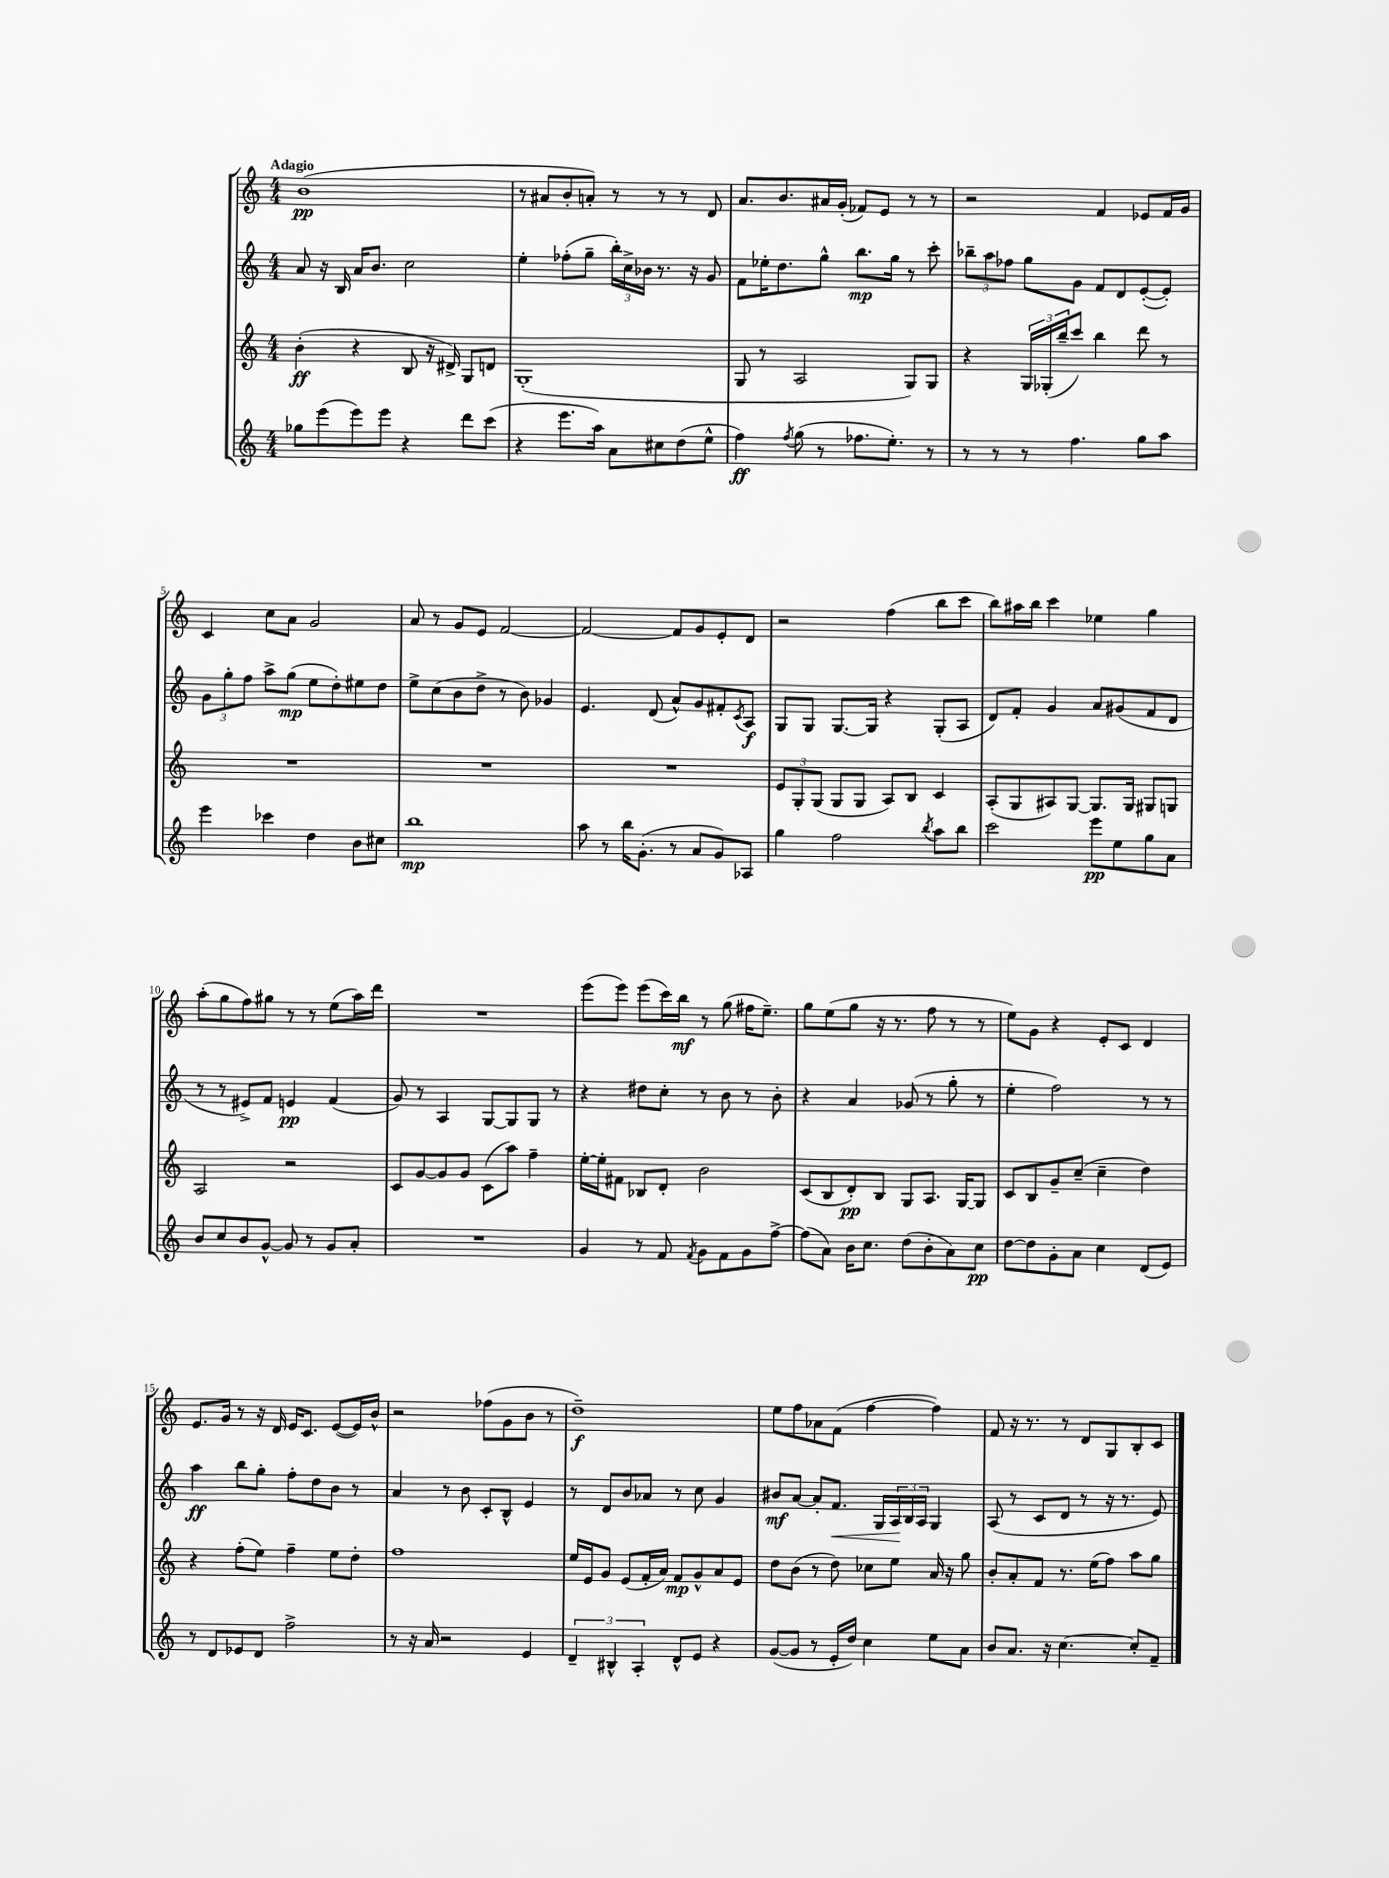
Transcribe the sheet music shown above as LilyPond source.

<<
\new StaffGroup <<
\new Staff = "s0" {
    \clef treble \key c \major \numericTimeSignature \time 4/4 \tempo "Adagio"
    b'1\pp( |
    r8 ais'8 b'8-. a'8-.) r8 r8 r8 d'8 |
    a'8. b'8. ais'16 g'16-.( fes'8) e'8 r8 r8 |
    r2 f'4 ees'8 f'16 g'16 |
    c'4 c''8 a'8 g'2 |
    a'8 r8 g'8 e'8 f'2~ |
    f'2~ f'8 g'8 e'8-. d'8 |
    r2 f''4( b''8 c'''8 |
    b''8) ais''16 b''16 c'''4 ees''4 g''4 |
    a''8-.( g''8 f''8) gis''8 r8 r8 e''8( a''16) d'''16 |
    R1 |
    e'''8( e'''8) e'''8( c'''16) b''16\mf r8 g''8( fis''16 e''8.--) |
    g''8 e''8( g''8 r16 r8. f''8 r8 r8 |
    e''8) g'8 r4 e'8-. c'8 d'4 |
    e'8. g'16 r8 r16 d'16 e'16 c'8. e'8~( e'16) b'16-^ |
    r2 fes''8( g'8 b'8 r8 |
    d''1--\f) |
    e''8 f''8 aes'8 f'8( f''4~ f''4) |
    f'8 r16 r8. r8 d'8 g8 b8-. c'8 \bar "|." |
}
\new Staff = "s1" {
    \clef treble \key c \major \numericTimeSignature \time 4/4
    a'8 r16 b16 a'16 b'8. c''2 |
    e''4-. fes''8-.( g''8-- \tuplet 3/2 { b''16-.) c''16-> bes'16 } r8. r16 g'8 |
    f'8 ees''16-. d''8. g''8-^ b''8.\mp g''16 r8 c'''8-. |
    \tuplet 3/2 { bes''8-- a''8 fes''8 } g''8 g'8 f'8 d'8 e'8~-.( e'8-.) |
    \tuplet 3/2 { g'8 g''8-. f''8 } a''8-> g''8\mp( e''8 d''8-.) eis''8 d''8 |
    e''8-> c''8( b'8 d''8-> r8 b'8) ges'4 |
    e'4. d'8( a'8-^) g'8 fis'8-. \acciaccatura { c'8 } a8\f |
    g8 g8 g8.~ g16 r4 g8-.( a8 |
    d'8) f'8-. g'4 a'8 gis'8( f'8 d'8 |
    r8 r8 eis'8->) f'8 e'4\pp f'4( |
    g'8) r8 a4 g8~ g8 g8 r8 |
    r4 dis''8 c''8-. r8 b'8 r8 b'8-. |
    r4 a'4 ges'8( r8 g''8-. r8 |
    e''4-. f''2) r8 r8 |
    a''4\ff b''8 g''8-. f''8-. d''8 b'8 r8 |
    a'4 r8 b'8 c'8-. b8-^ e'4 |
    r8 d'8 b'8 aes'8 r8 c''8 g'4 |
    bis'8\mf a'8~ a'8-. f'8.\< g16 \tuplet 3/2 { a16\! b16 a16 } g4 |
    a8( r8 c'8 d'8 r8 r16 r8. e'8) \bar "|." |
}
\new Staff = "s2" {
    \clef treble \key c \major \numericTimeSignature \time 4/4
    b'4-.\ff( r4 b8 r16 dis'16->) g8 d'8 |
    g1-.( |
    g8 r8 a2 g8) g8 |
    r4 \tuplet 3/2 { g16 ges16-.( b''16-- } c'''8) b''4 d'''8 r8 |
    R1 |
    R1 |
    R1 |
    \tuplet 3/2 { e'8 g8-. g8( } g8 g8 a8) b8 c'4 |
    a8-.( g8 ais8) g8~ g8. g16 gis8 g8 |
    a2 r2 |
    c'8 g'8~ g'8 g'8 c'8( a''8) f''4-- |
    e''16~-. e''16-. fis'8 bes8 d'8-. b'2 |
    c'8( b8 d'8-.\pp) b8 g8 a8. g16~ g8 |
    c'8 b8 g'8-- c''8--( c''4-- d''4) |
    r4 f''8-.( e''8) f''4-- e''8 d''8-. |
    f''1 |
    e''16 e'16 g'8 e'8( f'16-. a'16) f'8\mp g'8-^ a'8 e'8 |
    d''8 b'8( r8 d''8) ces''8 e''8 a'16 r16 g''8 |
    b'8-. a'8-. f'8 r8. e''16( f''8) a''8 g''8 \bar "|." |
}
\new Staff = "s3" {
    \clef treble \key c \major \numericTimeSignature \time 4/4
    ges''8 e'''8( e'''8) e'''8 r4 d'''8 c'''8( |
    r4 e'''8. a''16) a'8 cis''8 d''8( e''8-^ |
    f''4\ff) \acciaccatura { f''8 } g''8( r8 fes''8. e''8.-.) r8 |
    r8 r8 r8 f''4. g''8 a''8 |
    e'''4 ces'''4 d''4 b'8 cis''8 |
    b''1\mp |
    a''8 r8 b''16 g'8.-.( r8 a'8 g'8) aes8 |
    g''4 f''2 \acciaccatura { b''8 } a''8 b''8 |
    c'''2 e'''8\pp e''8 g''8 a'8 |
    b'8 c''8 b'8 g'8~-^ g'8 r8 g'8 a'8-. |
    R1 |
    g'4 r8 f'8 \acciaccatura { f'8 } g'8 f'8 g'8 f''8~-> |
    f''8( a'8) b'16 c''8. d''8( b'8-. a'8) c''8\pp |
    d''8~ d''8 g'8-. a'8 c''4 d'8( e'8) |
    r8 d'8 ees'8 d'8 f''2-> |
    r8 r16 a'16 r2 e'4 |
    \tuplet 3/2 { d'4-- bis4-^ a4-. } d'8-^ e'8 r4 |
    g'8~( g'8 r8 e'16-. d''16) c''4 e''8 a'8 |
    b'8 a'8. r16 c''4.~ c''8-. f'8-- \bar "|." |
}
>>
>>
